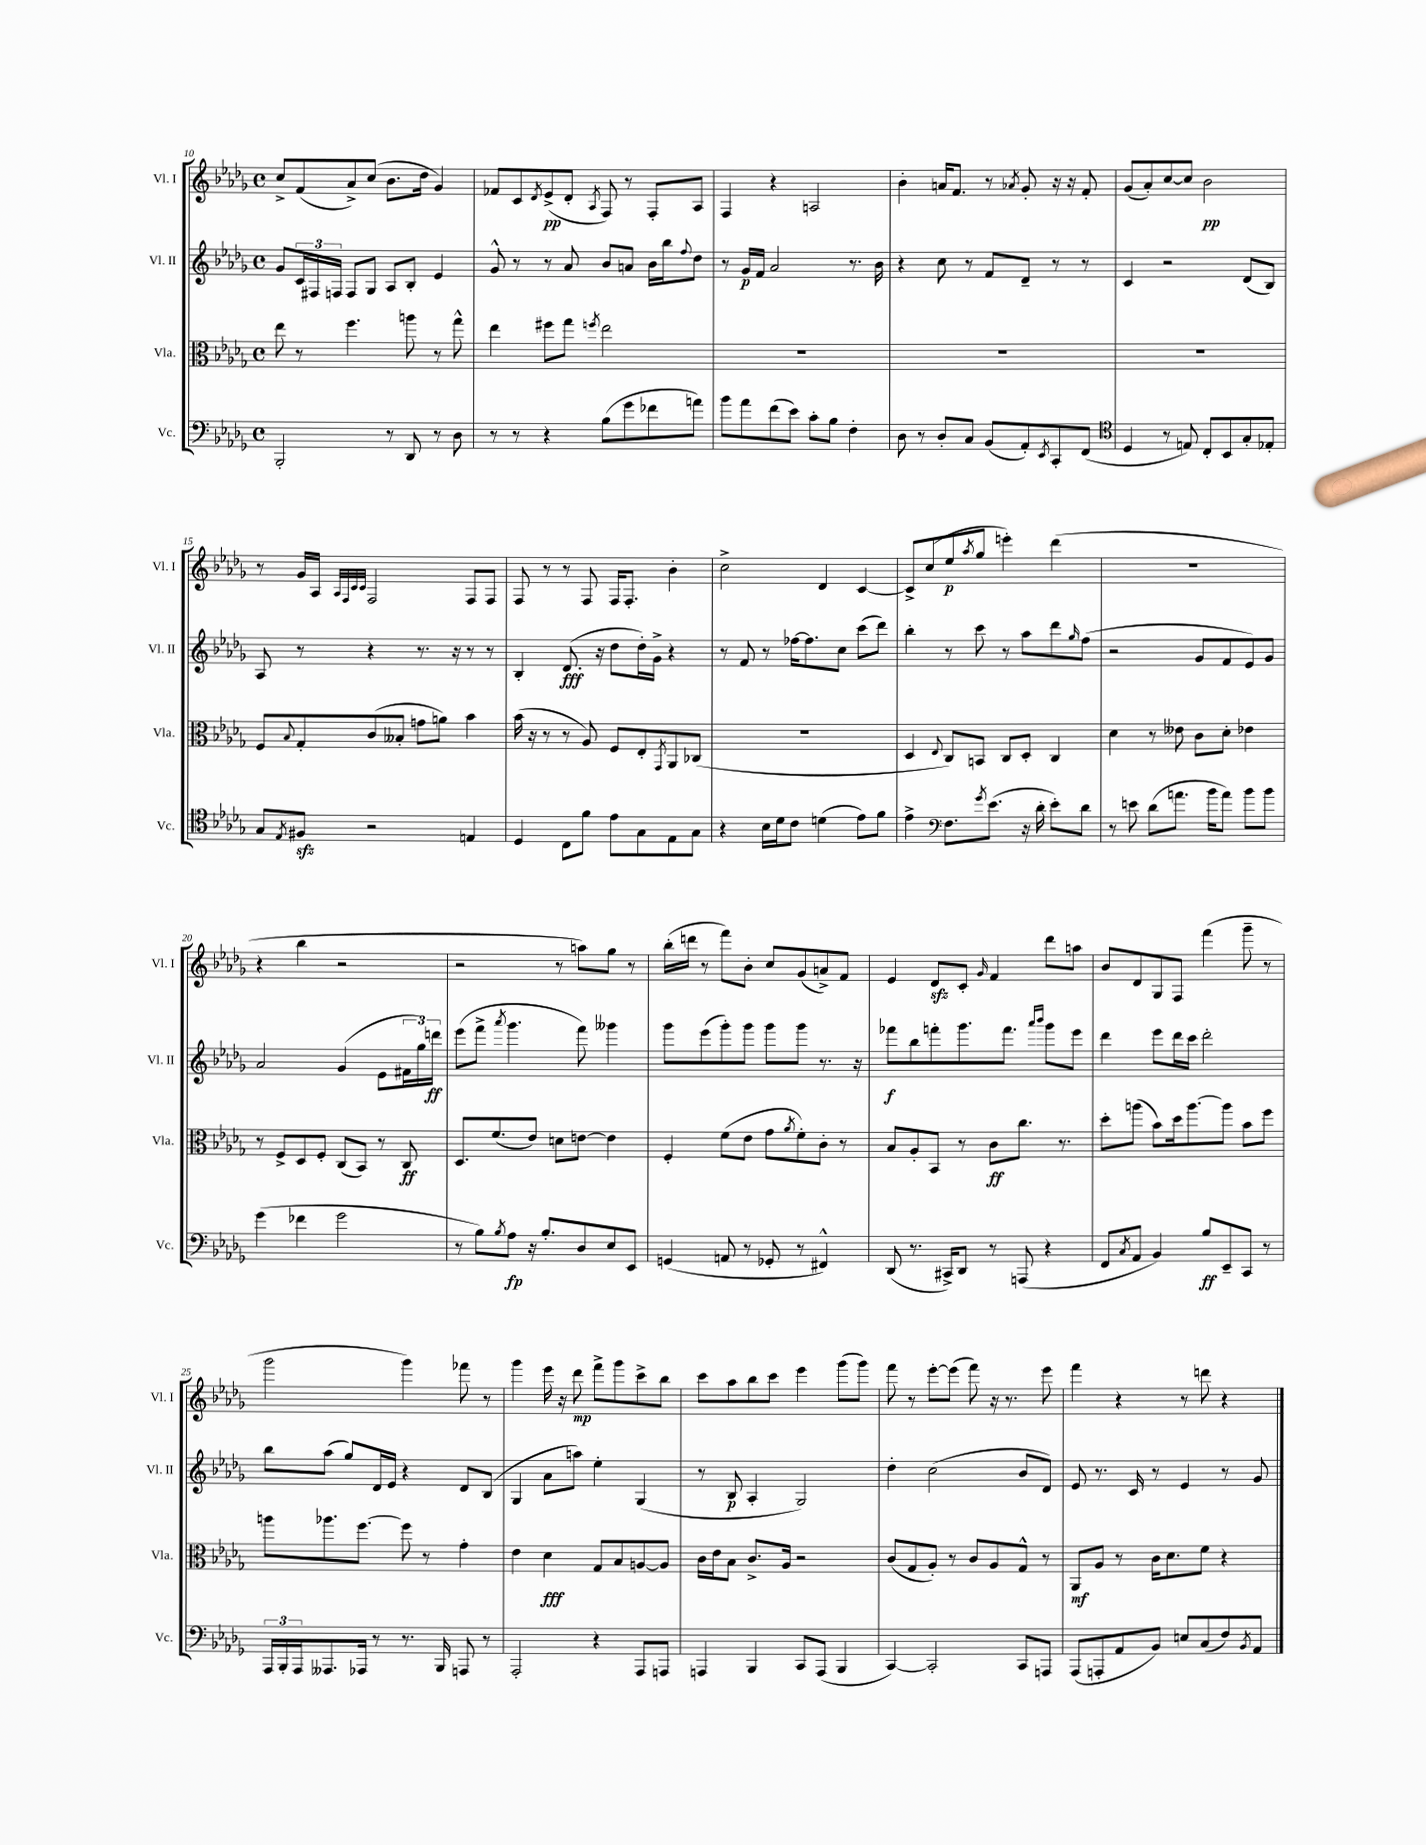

**kern	**dynam	**kern	**dynam	**kern	**dynam	**kern	**dynam
*part4	*part4	*part3	*part3	*part2	*part2	*part1	*part1
*staff4	*staff4	*staff3	*staff3	*staff2	*staff2	*staff1	*staff1
*I"Vc.	*	*I"Vla.	*	*I"Vl. II	*	*I"Vl. I	*
*I'Vc.	*	*I'Vla.	*	*I'Vl. II	*	*I'Vl. I	*
*clefF4	*	*clefC3	*	*clefG2	*	*clefG2	*
*k[b-e-a-d-g-]	*	*k[b-e-a-d-g-]	*	*k[b-e-a-d-g-]	*	*k[b-e-a-d-g-]	*
*M4/4	*	*M4/4	*	*M4/4	*	*M4/4	*
*met(c)	*	*met(c)	*	*met(c)	*	*met(c)	*
=10	=10	=10	=10	=10	=10	=10	=10
2BBB-'/	.	8ee-\	.	8g-/L	.	8cc^/L	.
.	.	8r	.	24c/L	.	(8f/	.
.	.	.	.	24F#X/	.	.	.
.	.	.	.	24Fn/JJ	.	.	.
.	.	4.ff\	.	8F/L	.	8a-^/)	.
.	.	.	.	8G-/J	.	(8cc/J	.
8r	.	.	.	8A-/L	.	8.b-\L	.
8DD-/	.	8aan\	.	8B-'/J	.	.	.
.	.	.	.	.	.	16dd-\Jk	.
8r	.	8r	.	4e-/	.	4g-/)	.
8D-\	.	8gg-^^\	.	.	.	.	.
=11	=11	=11	=11	=11	=11	=11	=11
8r	.	4ee-\	.	8g-^^/	.	8f-X/L	.
8r	.	.	.	8r	.	8c/	.
.	.	.	.	.	.	8qd-/	.
4r	.	8ff#X\L	.	8r	.	(8e-^/	pp
.	.	8gg-\J	.	8a-/	.	8d-'/J	.
.	.	8qffn/	.	.	.	8qA-/	.
(8B-\L	.	2ee-\	.	8b-/L	.	8F/)	.
8g-\	.	.	.	8an/J	.	8r	.
8f-X\	.	.	.	16b-\LL	.	8F'/L	.
.	.	.	.	16bb-\J	.	.	.
.	.	.	.	8qqff/	.	.	.
8an\J)	.	.	.	8dd-\J	.	8A-/J	.
=12	=12	=12	=12	=12	=12	=12	=12
8b-\L	.	1r	.	8r	.	4F/	.
8a-\	.	.	.	16g-/LL	p	.	.
.	.	.	.	16f/JJ	.	.	.
(8f\	.	.	.	2a-/	.	4r	.
8e-\J)	.	.	.	.	.	.	.
8c'\L	.	.	.	.	.	2An/	.
8B-\J	.	.	.	.	.	.	.
4F'\	.	.	.	8.r	.	.	.
.	.	.	.	16b-\	.	.	.
=13	=13	=13	=13	=13	=13	=13	=13
8D-\	.	1r	.	4r	.	4b-'\	.
8r	.	.	.	.	.	.	.
8D-'/L	.	.	.	8cc\	.	16an/KL	.
.	.	.	.	.	.	8.f/J	.
8C/J	.	.	.	8r	.	.	.
(8BB-/L	.	.	.	8f/L	.	8r	.
.	.	.	.	.	.	8qa-X/	.
8AA-'/)	.	.	.	8d-~/J	.	8g-'/	.
8qEE-/	.	.	.	.	.	.	.
8CC'/	.	.	.	8r	.	16r	.
.	.	.	.	.	.	16r	.
(8FF/J	.	.	.	8r	.	8f'/	.
=14	=14	=14	=14	=14	=14	=14	=14
*clefC4	*	*	*	*	*	*	*
4D-/	.	1r	.	4c/	.	(8g-/L	.
.	.	.	.	.	.	8a-'/)	.
8r	.	.	.	2r	.	[8cc/	.
8En/)	.	.	.	.	.	8cc/J]	.
8C'/L	.	.	.	.	.	2b-\	pp
8BB-/	.	.	.	.	.	.	.
8G-'/	.	.	.	(8d-/L	.	.	.
8E-X'/J	.	.	.	8B-/J)	.	.	.
!!LO:LB:g=z
=15	=15	=15	=15	=15	=15	=15	=15
8G-/L	.	8F/L	.	8A-/	.	8r	.
8qE-/	.	8qqB-/	.	.	.	.	.
8F#Xzz/J	.	8G-'/	.	8r	.	16g-/LL	.
.	.	.	.	.	.	16A-/JJ	.
.	.	.	.	.	.	32qqA-/LLL	.
.	.	.	.	.	.	32qqF/	.
.	.	.	.	.	.	32qqc/	.
.	.	.	.	.	.	32qqc/JJJ	.
2r	.	(8c/	.	4r	.	2F/	.
.	.	8B--X'/J	.	.	.	.	.
.	.	8gn\L	.	8.r	.	.	.
.	.	8an\J)	.	.	.	.	.
.	.	.	.	16r	.	.	.
4En/	.	4b-\	.	8r	.	8F/L	.
.	.	.	.	8r	.	8F/J	.
=16	=16	=16	=16	=16	=16	=16	=16
4D-/	.	(16b-\	.	4B-'/	.	8F/	.
.	.	16r	.	.	.	.	.
.	.	8r	.	.	.	8r	.
8C\L	.	8r	.	(8.d-/	fff	8r	.
8f\J	.	8A-/)	.	.	.	8F/	.
.	.	.	.	16r	.	.	.
8e-\L	.	8F/L	.	8dd-\L	.	16F/KL	.
.	.	.	.	.	.	8.F'/J	.
8G-\	.	8E-'/	.	16dd-'\L)	.	.	.
.	.	.	.	16g-^\JJ	.	.	.
.	.	8qGG-/	.	.	.	.	.
8E-\	.	8AA-/	.	4r	.	4b-'\	.
8G-\J	.	(8C-X/J	.	.	.	.	.
=17	=17	=17	=17	=17	=17	=17	=17
4r	.	1r	.	8r	.	2cc^\	.
.	.	.	.	8f/	.	.	.
16B-\LL	.	.	.	8r	.	.	.
16d-\J	.	.	.	.	.	.	.
8c\J	.	.	.	[16ff-X\KL	.	.	.
.	.	.	.	8.ff-\]	.	.	.
(4dn\	.	.	.	.	.	4d-/	.
.	.	.	.	8cc\J	.	.	.
8e-\L)	.	.	.	(8ccc\L	.	[4c/	.
8f\J	.	.	.	8ddd-\J)	.	.	.
=18	=18	=18	=18	=18	=18	=18	=18
4e-^\	.	4D-/	.	4bb-'\	.	8c^/L]	.
.	.	.	.	.	.	(8cc/	.
*clefF4	*	*	*	*	*	*	*
.	.	8qqE-/	.	.	.	.	.
8.F\L	.	8C/L)	.	8r	.	8ee-/	p
.	.	.	.	.	.	8qaa-/	.
.	.	8BBn/J	.	8ccc\	.	8gg-/J	.
8qg-/	.	.	.	.	.	.	.
(8.e-\J	.	.	.	.	.	.	.
.	.	8C/L	.	8r	.	4eeen'\)	.
16r	.	8D-'/J	.	8aa-\L	.	.	.
16d-'\	.	.	.	.	.	.	.
8e-'\L)	.	4C/	.	8ddd-\	.	(4ddd-\	.
.	.	.	.	16qqgg-/	.	.	.
8d-\J	.	.	.	(8ff\J	.	.	.
=19	=19	=19	=19	=19	=19	=19	=19
8r	.	4d-\	.	2r	.	1r	.
8en\	.	.	.	.	.	.	.
(8d-\L	.	8r	.	.	.	.	.
8.an\J	.	8e--X\	.	.	.	.	.
.	.	8c\L	.	8g-/L	.	.	.
16b-\KL	.	.	.	.	.	.	.
8a\J)	.	8d-'\J	.	8f/	.	.	.
8b-\L	.	4e-X\	.	8e-/)	.	.	.
8b-\J	.	.	.	8g-/J	.	.	.
!!LO:LB:g=z
=20	=20	=20	=20	=20	=20	=20	=20
(4g-\	.	8r	.	2a-/	.	4r	.
.	.	8F^/L	.	.	.	.	.
4f-X\	.	8D-/	.	.	.	4bb-\	.
.	.	8F'/J	.	.	.	.	.
2g-\	.	(8C/L	.	(4g-/	.	2r	.
.	.	8BB-/J)	.	.	.	.	.
.	.	8r	.	8e-\L	.	.	.
.	.	8C/	ff	24f#X\L	.	.	.
.	.	.	.	24gg-\)	.	.	.
.	.	.	.	24dddn\JJ	ff	.	.
=21	=21	=21	=21	=21	=21	=21	=21
8r	.	8.D-/L	.	(8eee-\L	.	2r	.
8B-\L)	.	.	.	8fff^\J	.	.	.
.	.	(8.f/	.	.	.	.	.
8qB-/	.	.	.	8qaaa-/	.	.	.
8A-\J	fp	.	.	4.ggg-\	.	.	.
16r	.	8e-/J)	.	.	.	.	.
8.B-'/L	.	.	.	.	.	.	.
.	.	8dn\L	.	.	.	8r	.
8D-/	.	[8en\J	.	8fff\)	.	8aan\L)	.
8E-/	.	4e\]	.	4ggg--X\	.	8gg-\J	.
8EE-/J	.	.	.	.	.	8r	.
=22	=22	=22	=22	=22	=22	=22	=22
(4GGn/	.	4F'/	.	8ggg-\L	.	(16bb-'\LL	.
.	.	.	.	.	.	16dddn\JJ	.
.	.	.	.	(8eee-\	.	8r	.
8AAn/	.	(8f\L	.	8ggg-'\)	.	8fff\L)	.
8r	.	8e-\J	.	8ggg-\J	.	8b-'\J	.
8GG-X'/	.	8g-\L	.	8ggg-\L	.	8cc/L	.
.	.	8qa-/	.	.	.	.	.
8r	.	8f'\)	.	8ggg-\J	.	(8g-/	.
4FF#X^^/)	.	8c'\J	.	8.r	.	8an^/)	.
.	.	8r	.	.	.	8f/J	.
.	.	.	.	16r	.	.	.
=23	=23	=23	=23	=23	=23	=23	=23
(8DD-/	.	8B-/L	.	8fff-X\L	f	4e-/	.
8.r	.	8A-'/	.	8bb-\	.	.	.
.	.	8BB-/J	.	8fffn'\	.	8d-zz/L	.
16CC#X^/KL)	.	.	.	.	.	.	.
8DD-/J	.	8r	.	8.ggg-\	.	8c'/J	.
.	.	.	.	.	.	16qqg-/	.
8r	.	8c\L	ff	.	.	4f/	.
.	.	.	.	8.fff\J	.	.	.
(8AAAn/	.	8.cc\J	.	.	.	.	.
.	.	.	.	16qqaaa-/LL	.	.	.
.	.	.	.	16qqbbb-/JJ	.	.	.
4r	.	.	.	8ggg-\L	.	8ddd-\L	.
.	.	8.r	.	.	.	.	.
.	.	.	.	8eee-\J	.	8aan\J	.
=24	=24	=24	=24	=24	=24	=24	=24
8FF/L	.	8dd-'\L	.	4ddd-\	.	8b-/L	.
8qC/	.	.	.	.	.	.	.
8AA-/J	.	(8aan\J	.	.	.	8d-/	.
4BB-/)	.	8b-\L)	.	8eee-\L	.	8G-/	.
.	.	16dd-\k	.	16ddd-\L	.	8F/J	.
.	.	[8.aa\	.	16ccc\JJ	.	.	.
8B-/L	ff	.	.	2ddd-'\	.	(4fff\	.
8EE-~/	.	8aa\J]	.	.	.	.	.
8CC/J	.	8b-\L	.	.	.	8ggg-~\	.
8r	.	8ff\J	.	.	.	8r	.
!!LO:LB:g=z
=25	=25	=25	=25	=25	=25	=25	=25
24AAA-/LL	.	8aan\L	.	8bb-\L	.	2ggg-\	.
24BBB-'/	.	.	.	.	.	.	.
24AAA-/J	.	.	.	.	.	.	.
8.AAA--X/	.	8.aa-X\	.	(8aa-\J	.	.	.
.	.	.	.	8gg-/L)	.	.	.
16AAA-X/Jk	.	[8.ff\J	.	.	.	.	.
8r	.	.	.	16d-/L	.	.	.
.	.	.	.	16e-/JJ	.	.	.
8.r	.	8ff\]	.	4r	.	4ggg-\)	.
.	.	8r	.	.	.	.	.
16BBB-/	.	.	.	.	.	.	.
8AAAn/	.	4g-'\	.	8d-/L	.	8fff-X\	.
8r	.	.	.	(8B-/J	.	8r	.
=26	=26	=26	=26	=26	=26	=26	=26
2AAA-'/	.	4e-\	.	4G-/	.	4ggg-\	.
.	.	4d-\	fff	8a-\L	.	16eee-\	.
.	.	.	.	.	.	16r	.
.	.	.	.	8aan\J)	.	8ddd-\	mp
4r	.	8G-/L	.	4ee-'\	.	8fff^\L	.
.	.	8B-/	.	.	.	8ggg-\	.
8AAA-/L	.	[8An/	.	(4G-/	.	8ccc^\	.
8AAAn/J	.	8A/J]	.	.	.	8bb-\J	.
=27	=27	=27	=27	=27	=27	=27	=27
4AAAn/	.	16c\LL	.	8r	.	8ccc\L	.
.	.	16e-\J	.	.	.	.	.
.	.	8B-\J	.	8B-/	p	8aa-\	.
4BBB-/	.	8.c^/L	.	4A-'/	.	8bb-\	.
.	.	.	.	.	.	8ccc\J	.
.	.	16A-/Jk	.	.	.	.	.
8CC/L	.	2r	.	2G-/)	.	4eee-\	.
(8AAA/J	.	.	.	.	.	.	.
4BBB-/	.	.	.	.	.	(8ggg-\L	.
.	.	.	.	.	.	8ggg-\J)	.
=28	=28	=28	=28	=28	=28	=28	=28
[4CC/)	.	(8c/L	.	4dd-'\	.	8fff\	.
.	.	8G-/	.	.	.	8r	.
2CC'/]	.	8A-'/J)	.	(2cc\	.	[8eee-'\L	.
.	.	8r	.	.	.	(8eee-\J]	.
.	.	8c/L	.	.	.	8fff\)	.
.	.	8A-/	.	.	.	16r	.
.	.	.	.	.	.	8.r	.
8CC/L	.	8G-^^/J	.	8b-/L	.	.	.
8AAAn/J	.	8r	.	8d-/J)	.	8eee-\	.
=29	=29	=29	=29	=29	=29	=29	=29
(8AAA-/L	.	8AA-/L	mf	8e-/	.	4fff\	.
8AAAn'/	.	8A-/J	.	8.r	.	.	.
8AA-/	.	8r	.	.	.	4r	.
.	.	.	.	16c/	.	.	.
8BB-/J)	.	16c\KL	.	8r	.	.	.
.	.	8.d-\	.	.	.	.	.
8En/L	.	.	.	4e-/	.	8r	.
(8C/	.	8f\J	.	.	.	8dddn\	.
8F/)	.	4r	.	8r	.	4r	.
8qBB-/	.	.	.	.	.	.	.
8AA-/J	.	.	.	8g-/	.	.	.
==	==	==	==	==	==	==	==
*-	*-	*-	*-	*-	*-	*-	*-
